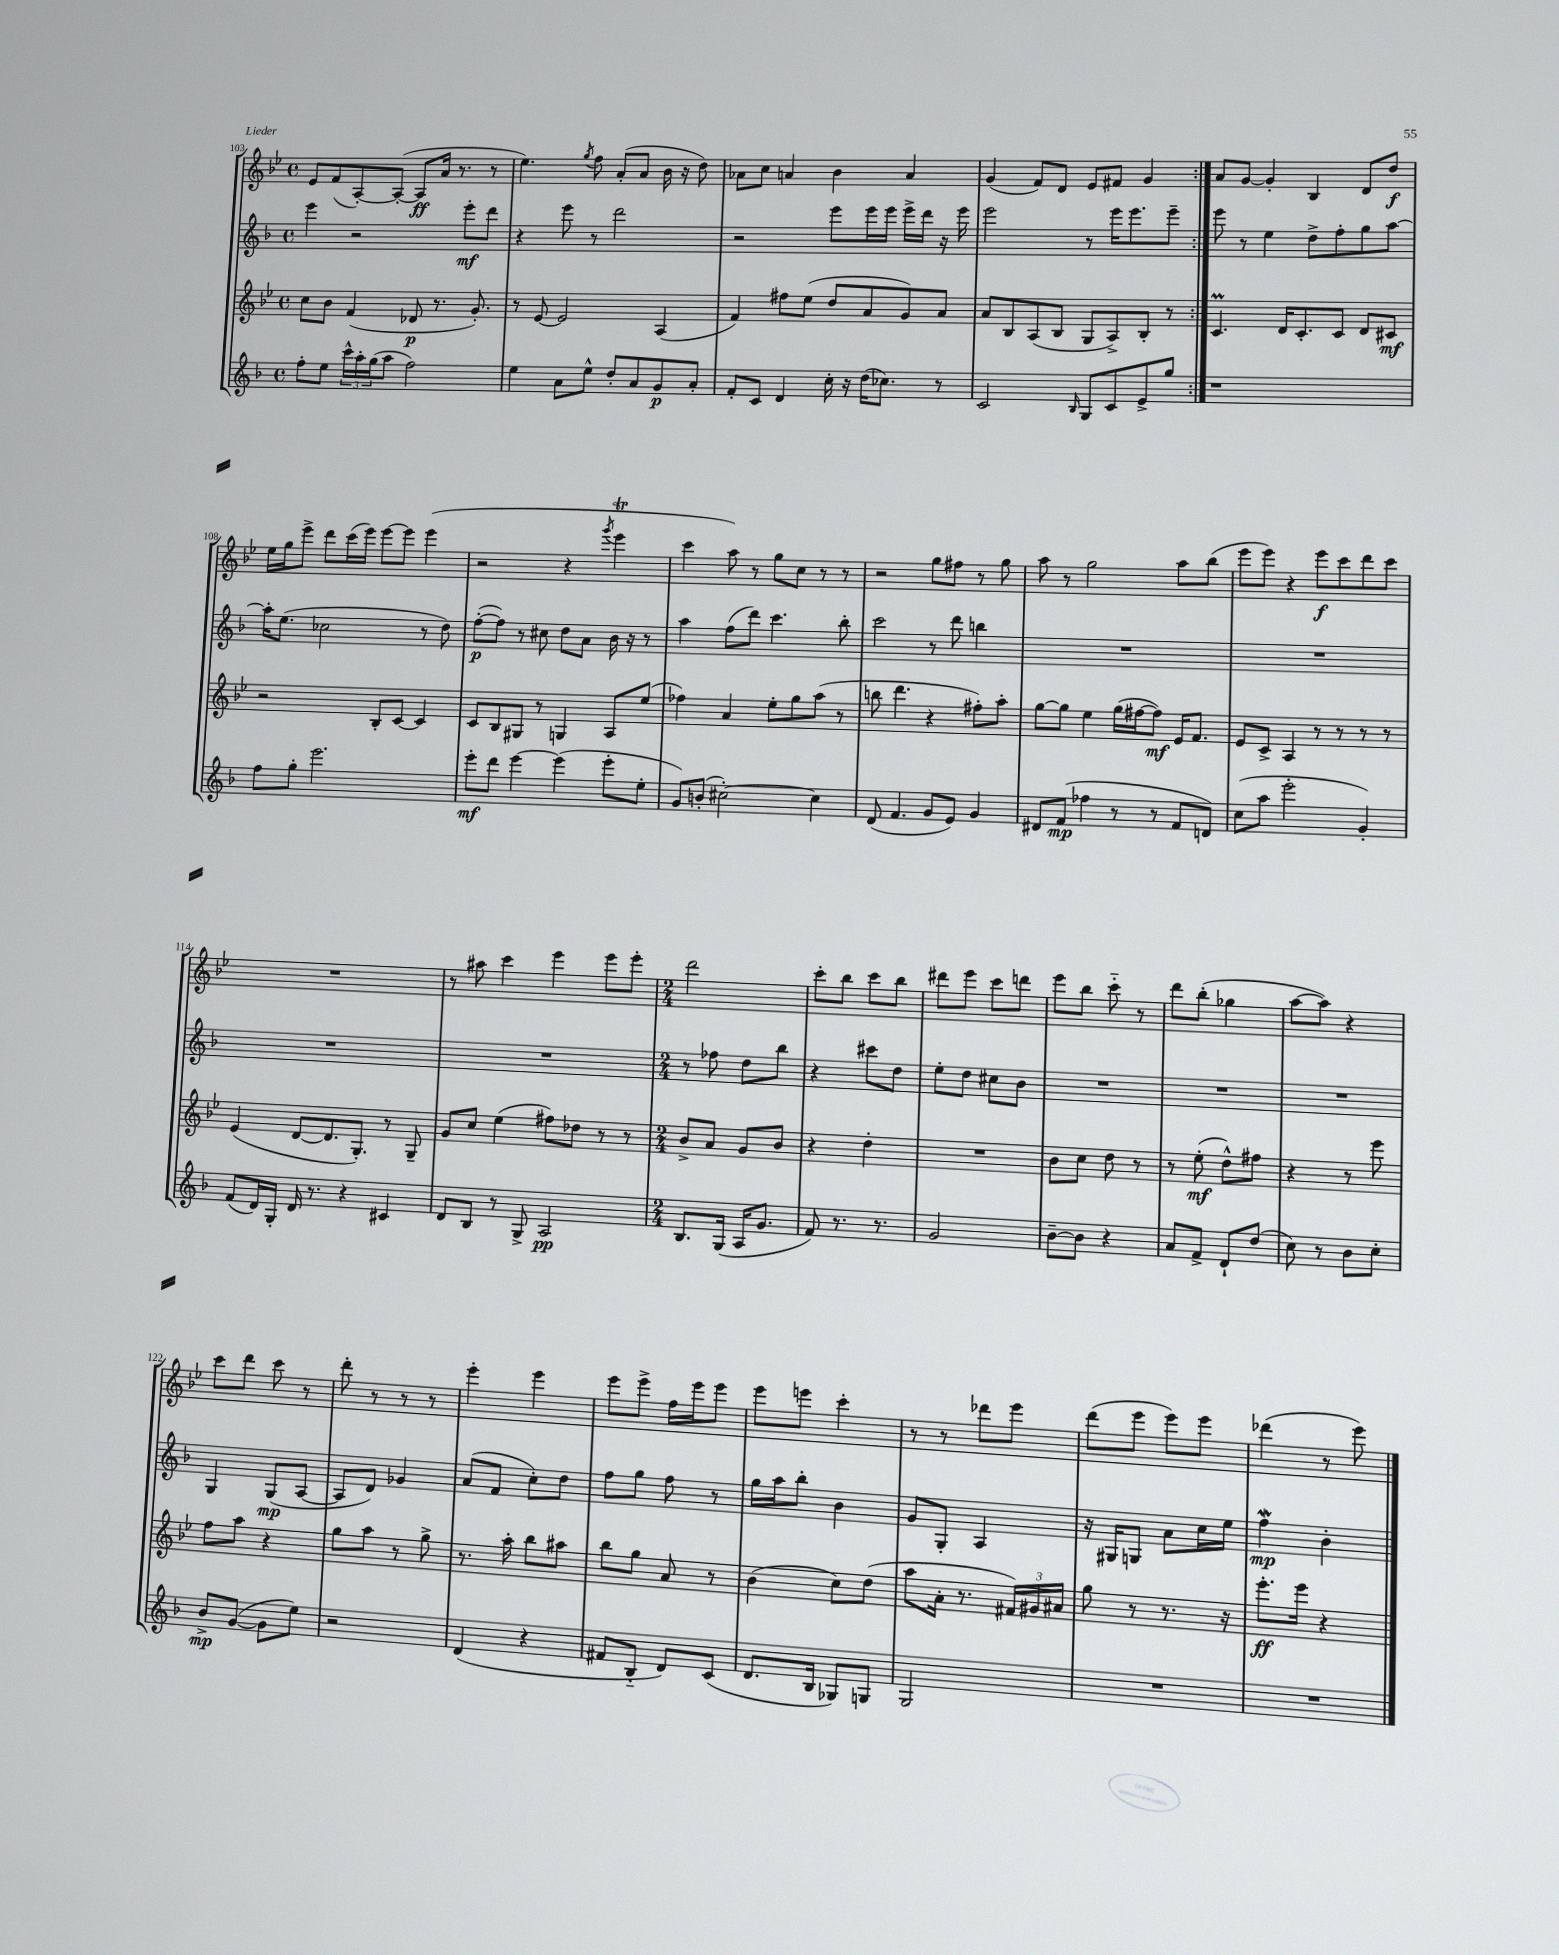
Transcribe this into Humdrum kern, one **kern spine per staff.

**kern	**dynam	**kern	**dynam	**kern	**dynam	**kern	**dynam
*part4	*part4	*part3	*part3	*part2	*part2	*part1	*part1
*staff4	*staff4	*staff3	*staff3	*staff2	*staff2	*staff1	*staff1
*clefG2	*	*clefG2	*	*clefG2	*	*clefG2	*
*k[b-]	*	*k[b-e-]	*	*k[b-]	*	*k[b-e-]	*
*M4/4	*	*M4/4	*	*M4/4	*	*M4/4	*
*met(c)	*	*met(c)	*	*met(c)	*	*met(c)	*
=103	=103	=103	=103	=103	=103	=103	=103
8ff'\L	.	8cc\L	.	4eee\	.	8e-/L	.
8ee\J	.	8b-\J	.	.	.	(8f/	.
24ccc^^\LL	.	(4f/	.	2r	.	[8A'/)	.
24aa'\	.	.	.	.	.	.	.
(24gg\J	.	.	.	.	.	.	.
8aa\J	.	.	.	.	.	(8A'/J_	.
2ff\)	.	8d-X/	p	.	.	8A/L]	ff
.	.	8.r	.	.	.	16a/Jk	.
.	.	.	.	.	.	8.r	.
.	.	.	.	8eee'\L	mf	.	.
.	.	8.g'/)	.	.	.	.	.
.	.	.	.	8ddd\J	.	8r	.
=104	=104	=104	=104	=104	=104	=104	=104
4ee\	.	8r	.	4r	.	4.ee-\)	.
.	.	[8e-/	.	.	.	.	.
8a\L	.	2e-/]	.	8eee\	.	.	.
.	.	.	.	.	.	8qgg/	.
8ee^^\J	.	.	.	8r	.	8ff\	.
8dd'/L	.	.	.	2ddd\	.	(8a'/L	.
8a/	.	.	.	.	.	8a/J	.
8g/	p	(4A/	.	.	.	16b-\	.
.	.	.	.	.	.	16r	.
8a'/J	.	.	.	.	.	8dd\)	.
=105	=105	=105	=105	=105	=105	=105	=105
8f'/L	.	4f/)	.	2r	.	8a-X\L	.
8c/J	.	.	.	.	.	8cc\J	.
4d/	.	8ff#X\L	.	.	.	4an/	.
.	.	(8ee-\J	.	.	.	.	.
16cc'\	.	8dd/L	.	8eee\L	.	4b-\	.
16r	.	.	.	.	.	.	.
(16dd\KL	.	8a/	.	16eee\L	.	.	.
8.cc-X\J)	.	.	.	16eee\JJ	.	.	.
.	.	8g/)	.	16eee^\LL	.	4a/	.
.	.	.	.	16ddd\JJ	.	.	.
8r	.	8a/J	.	16r	.	.	.
.	.	.	.	16eee\	.	.	.
=106	=106	=106	=106	=106	=106	=106	=106
2c/	.	8a/L	.	2eee\	.	(4g/	.
.	.	8B-/	.	.	.	.	.
.	.	(8A/	.	.	.	8f/L)	.
.	.	8B-/J	.	.	.	8d/J	.
16qqB-/	.	.	.	.	.	.	.
8G/L	.	8G/L	.	8r	.	8e-/L	.
8c/	.	8A^/)	.	16eee\KL	.	8f#X/J	.
.	.	.	.	8.eee\	.	.	.
8e^/	.	8B-'/J	.	.	.	4g/	.
8gg/J	.	8r	.	8eee~\J	.	.	.
=107:|!	=107:|!	=107:|!	=107:|!	=107:|!	=107:|!	=107:|!	=107:|!
1r	.	4.cM/	.	8eee\	.	8a/L	.
.	.	.	.	8r	.	[8g/J	.
.	.	.	.	4ee\	.	4g'/]	.
.	.	16d/KL	.	.	.	.	.
.	.	8.c'/	.	.	.	.	.
.	.	.	.	8dd^\L	.	4B-/	.
.	.	8c/J	.	8ff'\	.	.	.
.	.	8d/L	.	8gg\	.	8d/L	.
.	.	8c#X/J	mf	[8aa\J	.	8dd/J	f
!!LO:LB:g=z
=108	=108	=108	=108	=108	=108	=108	=108
8ff\L	.	2r	.	16aa'\KL]	.	16ee-\LL	.
.	.	.	.	(8.ee\J	.	16gg\J	.
8gg'\J	.	.	.	.	.	8eee-^\J	.
2.eee\	.	.	.	2cc-X\	.	8ddd\L	.
.	.	.	.	.	.	(16ccc\L	.
.	.	.	.	.	.	16eee-\JJ)	.
.	.	8B-'/L	.	.	.	[8eee-\L	.
.	.	[8c/J	.	.	.	8eee-\J]	.
.	.	4c/]	.	8r	.	(4eee-\	.
.	.	.	.	8dd\)	.	.	.
=109	=109	=109	=109	=109	=109	=109	=109
8eee'\L	mf	8c/L	.	([8ff'\L	p	2r	.
8ddd\J	.	8B-/	.	8ff\J])	.	.	.
[4eee\	.	8G#X/J	.	8r	.	.	.
.	.	8r	.	8cc#X\	.	.	.
(4eee\]	.	4Gn/	.	8dd\L	.	4r	.
.	.	.	.	8a\J	.	.	.
.	.	.	.	.	.	8qggg/	.
8eee'\L	.	8A/L	.	16b-\	.	4eee-T\	.
.	.	.	.	16r	.	.	.
8ee'\J	.	(8ee-/J	.	8r	.	.	.
=110	=110	=110	=110	=110	=110	=110	=110
8g/L)	.	4ff-X\)	.	4aa\	.	4ccc\	.
(8bn'/J	.	.	.	.	.	.	.
[2cc#X'\)	.	4a/	.	(8ff\L	.	8aa\)	.
.	.	.	.	8ddd\J)	.	8r	.
.	.	8ee-'\L	.	4.ccc\	.	8gg\L	.
.	.	8gg\	.	.	.	8cc\J	.
4cc#\]	.	(8aa\J	.	.	.	8r	.
.	.	8r	.	8bb-'\	.	8r	.
=111	=111	=111	=111	=111	=111	=111	=111
(8d/	.	8bbn\	.	2ccc\	.	2r	.
4.f/	.	4.ddd\	.	.	.	.	.
8g/L	.	4r	.	8r	.	8gg\L	.
8e/J)	.	.	.	8ddd\	.	8ff#X\J	.
4g/	.	8ff#X'\L)	.	4bbn\	.	8r	.
.	.	8aa'\J	.	.	.	8gg\	.
=112	=112	=112	=112	=112	=112	=112	=112
8d#X/L	.	[8gg\L	.	1r	.	8aa\	.
(8f/J	mp	8gg\J]	.	.	.	8r	.
4ff-X\	.	4ee-\	.	.	.	2gg\	.
8r	.	(16gg\LL	.	.	.	.	.
.	.	[16ff#X\J	.	.	.	.	.
8r	.	8ff#\J])	mf	.	.	.	.
8f/L	.	16e-/KL	.	.	.	8aa\L	.
.	.	8.f/J	.	.	.	.	.
8dn/J)	.	.	.	.	.	(8bb-\J	.
=113	=113	=113	=113	=113	=113	=113	=113
(8cc\L	.	8e-/L	.	1r	.	8eee-\L	.
8aa\J	.	8c^/J	.	.	.	8eee-\J)	.
2eee'\	.	4A/	.	.	.	4r	.
.	.	8r	.	.	.	8eee-\L	f
.	.	8r	.	.	.	8ccc\	.
4g'/)	.	8r	.	.	.	8ddd\	.
.	.	8r	.	.	.	8ccc\J	.
!!LO:LB:g=z
=114	=114	=114	=114	=114	=114	=114	=114
(8f/L	.	(4e-/	.	1r	.	1r	.
16d/L)	.	.	.	.	.	.	.
16G'/JJ	.	.	.	.	.	.	.
16d/	.	[8d/L	.	.	.	.	.
8.r	.	.	.	.	.	.	.
.	.	8.d/]	.	.	.	.	.
4r	.	.	.	.	.	.	.
.	.	8.G'/J)	.	.	.	.	.
4c#X/	.	8r	.	.	.	.	.
.	.	8G~/	.	.	.	.	.
=115	=115	=115	=115	=115	=115	=115	=115
8d/L	.	8g/L	.	1r	.	8r	.
8B-/J	.	8cc/J	.	.	.	8aa#X\	.
8r	.	(4ee-\	.	.	.	4ccc\	.
8G^/	.	.	.	.	.	.	.
2A/	pp	8ff#X\L)	.	.	.	4eee-\	.
.	.	8dd-X\J	.	.	.	.	.
.	.	8r	.	.	.	8eee-\L	.
.	.	8r	.	.	.	8eee-'\J	.
=116	=116	=116	=116	=116	=116	=116	=116
*M2/4	*	*M2/4	*	*M2/4	*	*M2/4	*
8.B-/L	.	8b-^/L	.	8r	.	2ddd\	.
.	.	8a/J	.	8ff-X\	.	.	.
(16G/Jk	.	.	.	.	.	.	.
16A/KL	.	8g/L	.	8dd\L	.	.	.
8.g/J	.	.	.	.	.	.	.
.	.	8b-/J	.	8bb-\J	.	.	.
=117	=117	=117	=117	=117	=117	=117	=117
8f/)	.	4r	.	4r	.	8ccc'\L	.
8.r	.	.	.	.	.	8bb-\J	.
.	.	4dd'\	.	8ccc#X\L	.	8ccc\L	.
8.r	.	.	.	.	.	.	.
.	.	.	.	8dd\J	.	8bb-\J	.
=118	=118	=118	=118	=118	=118	=118	=118
2g/	.	2r	.	8ee'\L	.	8ddd#X\L	.
.	.	.	.	8dd\J	.	8eee-\J	.
.	.	.	.	8cc#X\L	.	8ccc\L	.
.	.	.	.	8b-\J	.	8dddn\J	.
=119	=119	=119	=119	=119	=119	=119	=119
[8b-~\L	.	8b-\L	.	2r	.	8eee-\L	.
8b-\J]	.	8cc\J	.	.	.	8bb-\J	.
4r	.	8dd\	.	.	.	8ccc\	.
.	.	8r	.	.	.	8r	.
=120	=120	=120	=120	=120	=120	=120	=120
8a/L	.	8r	.	2r	.	8ddd\L	.
8f^/J	.	(8ee-'\	mf	.	.	(8bb-'\J	.
8d`/L	.	8dd^^\L)	.	.	.	4gg-X\	.
(8dd/J	.	8ff#X\J	.	.	.	.	.
=121	=121	=121	=121	=121	=121	=121	=121
8cc\)	.	4r	.	2r	.	[8aa\L	.
8r	.	.	.	.	.	8aa\J])	.
8b-\L	.	8r	.	.	.	4r	.
8cc'\J	.	8eee-\	.	.	.	.	.
!!LO:LB:g=z
=122	=122	=122	=122	=122	=122	=122	=122
8b-^/L	mp	8ff\L	.	4G/	.	8ccc\L	.
([8g/J	.	8aa\J	.	.	.	8ddd\J	.
8g\L]	.	4r	.	(8G/L	mp	8ccc\	.
8ee\J)	.	.	.	[8A/J	.	8r	.
=123	=123	=123	=123	=123	=123	=123	=123
2r	.	8gg\L	.	8A/L]	.	8ddd'\	.
.	.	8aa\J	.	8d/J)	.	8r	.
.	.	8r	.	4g-X/	.	8r	.
.	.	8gg^\	.	.	.	8r	.
=124	=124	=124	=124	=124	=124	=124	=124
(4d/	.	8.r	.	(8a/L	.	4eee-'\	.
.	.	.	.	8f/J	.	.	.
.	.	16aa'\	.	.	.	.	.
4r	.	8bb-\L	.	8cc'\L)	.	4eee-\	.
.	.	8aa#X\J	.	8dd\J	.	.	.
=125	=125	=125	=125	=125	=125	=125	=125
8f#X/L	.	8bb-\L	.	8ff\L	.	8eee-\L	.
8B-/J	.	8gg\J	.	8gg\J	.	8eee-^\J	.
8d/L)	.	8a/	.	8ff\	.	16ff\LL	.
.	.	.	.	.	.	16eee-\J	.
(8c/J	.	8r	.	8r	.	8eee-\J	.
=126	=126	=126	=126	=126	=126	=126	=126
8.d/L	.	(4b-\	.	16gg\LL	.	8eee-\L	.
.	.	.	.	16aa\J	.	.	.
.	.	.	.	8bb-'\J	.	8eeen\J	.
16B-/Jk	.	.	.	.	.	.	.
8G-X/L)	.	8cc\L)	.	4b-\	.	4ccc'\	.
8Gn/J	.	(8dd\J	.	.	.	.	.
=127	=127	=127	=127	=127	=127	=127	=127
2G/	.	8aa\L	.	8g/L	.	8r	.
.	.	16a'\Jk	.	8G'/J	.	8r	.
.	.	8.r	.	.	.	.	.
.	.	.	.	4A/	.	8ddd-X\L	.
.	.	24f#X/LL)	.	.	.	8eee-\J	.
.	.	24g#X/	.	.	.	.	.
.	.	24a#X/JJ	.	.	.	.	.
=128	=128	=128	=128	=128	=128	=128	=128
2r	.	8gg\	.	16r	.	(8ddd\L	.
.	.	.	.	16G#X/KL	.	.	.
.	.	8r	.	8Gn/J	.	8eee-\J	.
.	.	8.r	.	8a\L	.	8eee-\L)	.
.	.	.	.	16cc\L	.	8eee-\J	.
.	.	16r	.	16ee\JJ	.	.	.
=129	=129	=129	=129	=129	=129	=129	=129
2r	.	8.eee-'\L	ff	4ffw\	mp	(4ddd-X\	.
.	.	16eee-\Jk	.	.	.	.	.
.	.	4r	.	4b-'\	.	8r	.
.	.	.	.	.	.	8eee-\)	.
==	==	==	==	==	==	==	==
*-	*-	*-	*-	*-	*-	*-	*-
